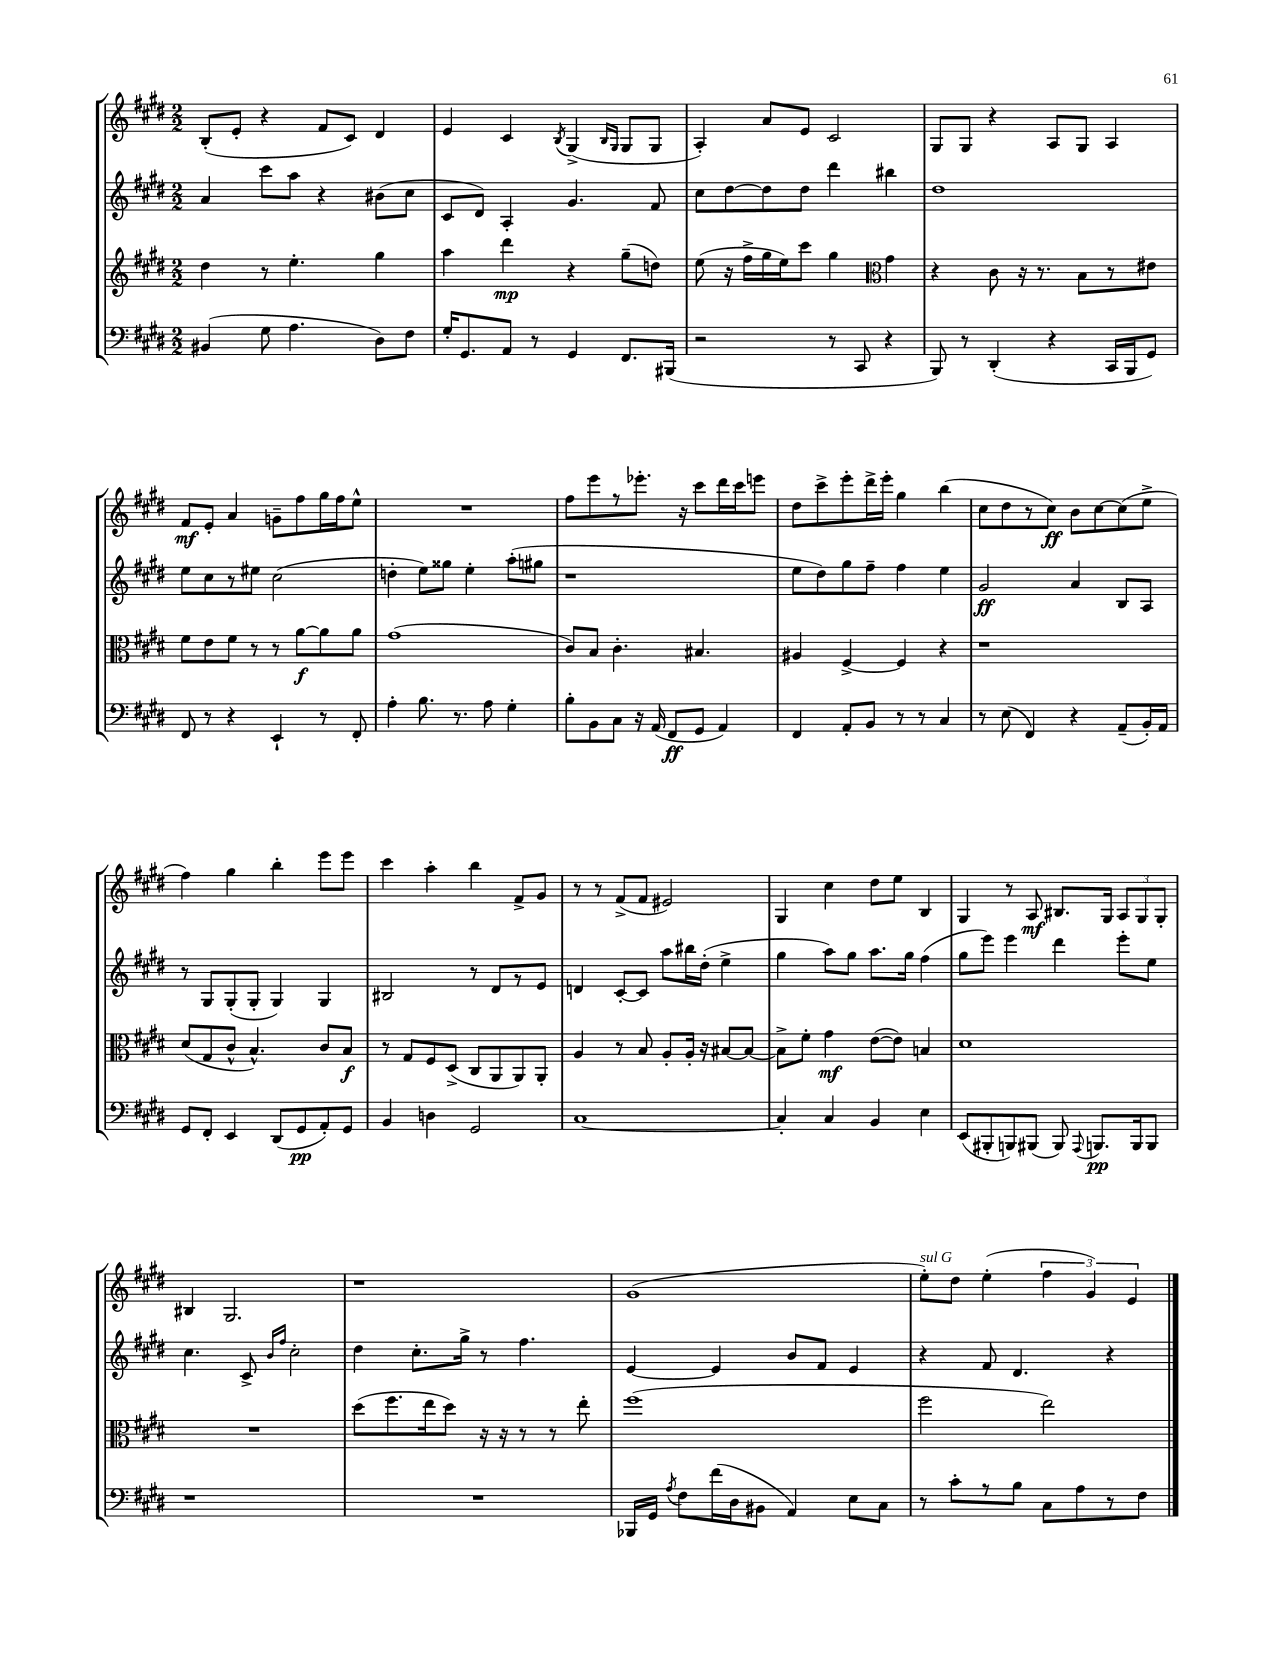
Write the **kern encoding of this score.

**kern	**dynam	**kern	**dynam	**kern	**dynam	**kern	**dynam
*part4	*part4	*part3	*part3	*part2	*part2	*part1	*part1
*staff4	*staff4	*staff3	*staff3	*staff2	*staff2	*staff1	*staff1
*clefF4	*	*clefG2	*	*clefG2	*	*clefG2	*
*k[f#c#g#d#]	*	*k[f#c#g#d#]	*	*k[f#c#g#d#]	*	*k[f#c#g#d#]	*
*M2/2	*	*M2/2	*	*M2/2	*	*M2/2	*
=23	=23	=23	=23	=23	=23	=23	=23
(4BB#X/	.	4dd#\	.	4a/	.	(8B'/L	.
.	.	.	.	.	.	8e'/J	.
8G#\	.	8r	.	8ccc#\L	.	4r	.
4.A\	.	4.ee'\	.	8aa\J	.	.	.
.	.	.	.	4r	.	8f#/L	.
.	.	.	.	.	.	8c#/J)	.
8D#\L)	.	4gg#\	.	(8b#X\L	.	4d#/	.
8F#\J	.	.	.	8cc#\J	.	.	.
=24	=24	=24	=24	=24	=24	=24	=24
16G#'/KL	.	4aa\	.	8c#/L	.	4e/	.
8.GG#/	.	.	.	.	.	.	.
.	.	.	.	8d#/J)	.	.	.
8AA/J	.	4ddd#\	mp	4A'/	.	4c#/	.
8r	.	.	.	.	.	.	.
.	.	.	.	.	.	8qB/	.
4GG#/	.	4r	.	4.g#/	.	(4G#^/	.
.	.	.	.	.	.	16qqB/LL	.
.	.	.	.	.	.	16qqG#/JJ	.
8.FF#/L	.	(8gg#~\L	.	.	.	8G#/L	.
.	.	8ddn\J)	.	8f#/	.	8G#/J	.
(16BBB#X/Jk	.	.	.	.	.	.	.
=25	=25	=25	=25	=25	=25	=25	=25
2r	.	(8ee\	.	8cc#\L	.	4A'/)	.
.	.	16r	.	[8dd#\	.	.	.
.	.	16ff#^\LL	.	.	.	.	.
.	.	16gg#\	.	8dd#\]	.	8a/L	.
.	.	16ee\J)	.	.	.	.	.
.	.	8ccc#\J	.	8dd#\J	.	8e/J	.
8r	.	4gg#\	.	4ddd#\	.	2c#/	.
8CC#/	.	.	.	.	.	.	.
*	*	*clefC3	*	*	*	*	*
4r	.	4g#\	.	4bb#X\	.	.	.
=26	=26	=26	=26	=26	=26	=26	=26
8BBB/)	.	4r	.	1dd#	.	8G#/L	.
8r	.	.	.	.	.	8G#/J	.
(4DD#'/	.	8c#\	.	.	.	4r	.
.	.	16r	.	.	.	.	.
.	.	8.r	.	.	.	.	.
4r	.	.	.	.	.	8A/L	.
.	.	8B\L	.	.	.	8G#/J	.
16CC#/LL	.	8r	.	.	.	4A/	.
16BBB/J	.	.	.	.	.	.	.
8GG#/J)	.	8e#X\J	.	.	.	.	.
!!LO:LB:g=z
=27	=27	=27	=27	=27	=27	=27	=27
8FF#/	.	8f#\L	.	8ee\L	.	8f#/L	mf
8r	.	8e\	.	8cc#\	.	8e'/J	.
4r	.	8f#\J	.	8r	.	4a/	.
.	.	8r	.	8ee#X\J	.	.	.
4EE`/	.	8r	.	(2cc#\	.	8gn~\L	.
.	.	[8a\L	f	.	.	8ff#\	.
8r	.	8a\]	.	.	.	16gg#\L	.
.	.	.	.	.	.	16ff#\J	.
8FF#'/	.	8a\J	.	.	.	8ee^^\J	.
=28	=28	=28	=28	=28	=28	=28	=28
4A'\	.	(1g#	.	4ddn'\	.	1r	.
8.B\	.	.	.	8ee\L)	.	.	.
.	.	.	.	8gg##X\J	.	.	.
8.r	.	.	.	.	.	.	.
.	.	.	.	4ee'\	.	.	.
8A\	.	.	.	.	.	.	.
4G#'\	.	.	.	(8aa'\L	.	.	.
.	.	.	.	8gg#X\J	.	.	.
=29	=29	=29	=29	=29	=29	=29	=29
8B'\L	.	8c#/L)	.	1r	.	8ff#\L	.
8BB\	.	8B/J	.	.	.	8eee\	.
8C#\J	.	4.c#'\	.	.	.	8r	.
16r	.	.	.	.	.	8.eee-X'\J	.
(16AA/	.	.	.	.	.	.	.
8FF#/L	ff	.	.	.	.	.	.
.	.	.	.	.	.	16r	.
8GG#/J	.	4.B#X/	.	.	.	8ccc#\L	.
4AA/)	.	.	.	.	.	16ddd#\L	.
.	.	.	.	.	.	16ccc#\J	.
.	.	.	.	.	.	8eeen\J	.
=30	=30	=30	=30	=30	=30	=30	=30
4FF#/	.	4A#X/	.	8ee\L	.	8dd#\L	.
.	.	.	.	8dd#\)	.	8ccc#^\	.
8AA'/L	.	[4F#^/	.	8gg#\	.	8eee'\	.
8BB/J	.	.	.	8ff#~\J	.	16ddd#^\L	.
.	.	.	.	.	.	16eee'\JJ	.
8r	.	4F#/]	.	4ff#\	.	4gg#\	.
8r	.	.	.	.	.	.	.
4C#/	.	4r	.	4ee\	.	(4bb\	.
=31	=31	=31	=31	=31	=31	=31	=31
8r	.	1r	.	2g#/	ff	8cc#\L	.
(8E\	.	.	.	.	.	8dd#\	.
4FF#/)	.	.	.	.	.	8r	.
.	.	.	.	.	.	8cc#\J)	ff
4r	.	.	.	4a/	.	8b\L	.
.	.	.	.	.	.	[8cc#\	.
(8AA~/L	.	.	.	8B/L	.	(8cc#\]	.
16BB'/L)	.	.	.	8A/J	.	8ee^\J	.
16AA/JJ	.	.	.	.	.	.	.
!!LO:LB:g=z
=32	=32	=32	=32	=32	=32	=32	=32
8GG#/L	.	(8d#/L	.	8r	.	4ff#\)	.
8FF#'/J	.	8G#/	.	8G#/L	.	.	.
4EE/	.	8c#^^/J	.	(8G#'/	.	4gg#\	.
.	.	4.B^^/)	.	8G#'/J	.	.	.
(8DD#/L	.	.	.	4G#/)	.	4bb'\	.
8GG#/	pp	.	.	.	.	.	.
8AA'/)	.	8c#/L	.	4G#/	.	8eee\L	.
8GG#/J	.	8B/J	f	.	.	8eee\J	.
=33	=33	=33	=33	=33	=33	=33	=33
4BB/	.	8r	.	2B#X/	.	4ccc#\	.
.	.	8G#/L	.	.	.	.	.
4Dn\	.	8F#/	.	.	.	4aa'\	.
.	.	(8D#^/J	.	.	.	.	.
2GG#/	.	8C#/L	.	8r	.	4bb\	.
.	.	8AA/	.	8d#/L	.	.	.
.	.	8AA/)	.	8r	.	8f#^/L	.
.	.	8AA'/J	.	8e/J	.	8g#/J	.
=34	=34	=34	=34	=34	=34	=34	=34
[1C#	.	4A/	.	4dn/	.	8r	.
.	.	.	.	.	.	8r	.
.	.	8r	.	[8c#'/L	.	(8f#^/L	.
.	.	8B/	.	8c#/J]	.	8f#/J	.
.	.	8A'/L	.	8aa\L	.	2e#X/)	.
.	.	16A'/Jk	.	16bb#X\L	.	.	.
.	.	16r	.	(16dd#'\JJ	.	.	.
.	.	[8B#X/L	.	4ee^\	.	.	.
.	.	8B#/J_	.	.	.	.	.
=35	=35	=35	=35	=35	=35	=35	=35
4C#'/]	.	8B#^\L]	.	4gg#\	.	4G#/	.
.	.	8f#'\J	.	.	.	.	.
4C#/	.	4g#\	mf	8aa\L)	.	4cc#\	.
.	.	.	.	8gg#\J	.	.	.
4BB/	.	([8e\L	.	8.aa\L	.	8dd#\L	.
.	.	8e\J])	.	.	.	8ee\J	.
.	.	.	.	16gg#\Jk	.	.	.
4E\	.	4Bn/	.	(4ff#\	.	4B/	.
=36	=36	=36	=36	=36	=36	=36	=36
(8EE/L	.	1d#	.	8gg#\L	.	4G#/	.
8BBB#X'/	.	.	.	8eee\J)	.	.	.
8BBBn/)	.	.	.	4eee\	.	8r	.
(8BBB#X/J	.	.	.	.	.	8A/	mf
8BBB#/)	.	.	.	4ddd#\	.	8.B#X/L	.
8qqAAA/	.	.	.	.	.	.	.
8.BBBn/L	pp	.	.	.	.	.	.
.	.	.	.	.	.	16G#/Jk	.
.	.	.	.	8eee'\L	.	12A/L	.
16BBB/k	.	.	.	.	.	.	.
.	.	.	.	.	.	12G#/	.
8BBB/J	.	.	.	8ee\J	.	.	.
.	.	.	.	.	.	12G#'/J	.
!!LO:LB:g=z
=37	=37	=37	=37	=37	=37	=37	=37
1r	.	1r	.	4.cc#\	.	4B#X/	.
.	.	.	.	.	.	2.G#/	.
.	.	.	.	8c#^/	.	.	.
.	.	.	.	16qqb/LL	.	.	.
.	.	.	.	16qqff#/JJ	.	.	.
.	.	.	.	2cc#'\	.	.	.
=38	=38	=38	=38	=38	=38	=38	=38
1r	.	(8dd#\L	.	4dd#\	.	1r	.
.	.	8.ff#\	.	.	.	.	.
.	.	.	.	8.cc#'\L	.	.	.
.	.	16ee\k	.	.	.	.	.
.	.	8dd#\J)	.	.	.	.	.
.	.	.	.	16gg#^\Jk	.	.	.
.	.	16r	.	8r	.	.	.
.	.	16r	.	.	.	.	.
.	.	8r	.	4.ff#\	.	.	.
.	.	8r	.	.	.	.	.
.	.	8ee'\	.	.	.	.	.
=39	=39	=39	=39	=39	=39	=39	=39
16BBB-X/LL	.	(1ff#	.	[4e/	.	(1g#	.
16GG#/JJ	.	.	.	.	.	.	.
8qA/	.	.	.	.	.	.	.
8F#\L	.	.	.	.	.	.	.
(16f#\L	.	.	.	4e/]	.	.	.
16D#\J	.	.	.	.	.	.	.
8BB#X\J	.	.	.	.	.	.	.
4AA/)	.	.	.	8b/L	.	.	.
.	.	.	.	8f#/J	.	.	.
8E\L	.	.	.	4e/	.	.	.
8C#\J	.	.	.	.	.	.	.
=40	=40	=40	=40	=40	=40	=40	=40
!	!	!	!	!	!	!LO:TX:a:i:t=sul G	!
8r	.	2ff#\	.	4r	.	8ee'\L)	.
8c#'\L	.	.	.	.	.	8dd#\J	.
8r	.	.	.	8f#/	.	(4ee'\	.
8B\J	.	.	.	4.d#/	.	.	.
8C#\L	.	2ee\)	.	.	.	6ff#\	.
8A\	.	.	.	.	.	.	.
.	.	.	.	.	.	6g#/)	.
8r	.	.	.	4r	.	.	.
.	.	.	.	.	.	6e/	.
8F#\J	.	.	.	.	.	.	.
==	==	==	==	==	==	==	==
*-	*-	*-	*-	*-	*-	*-	*-
